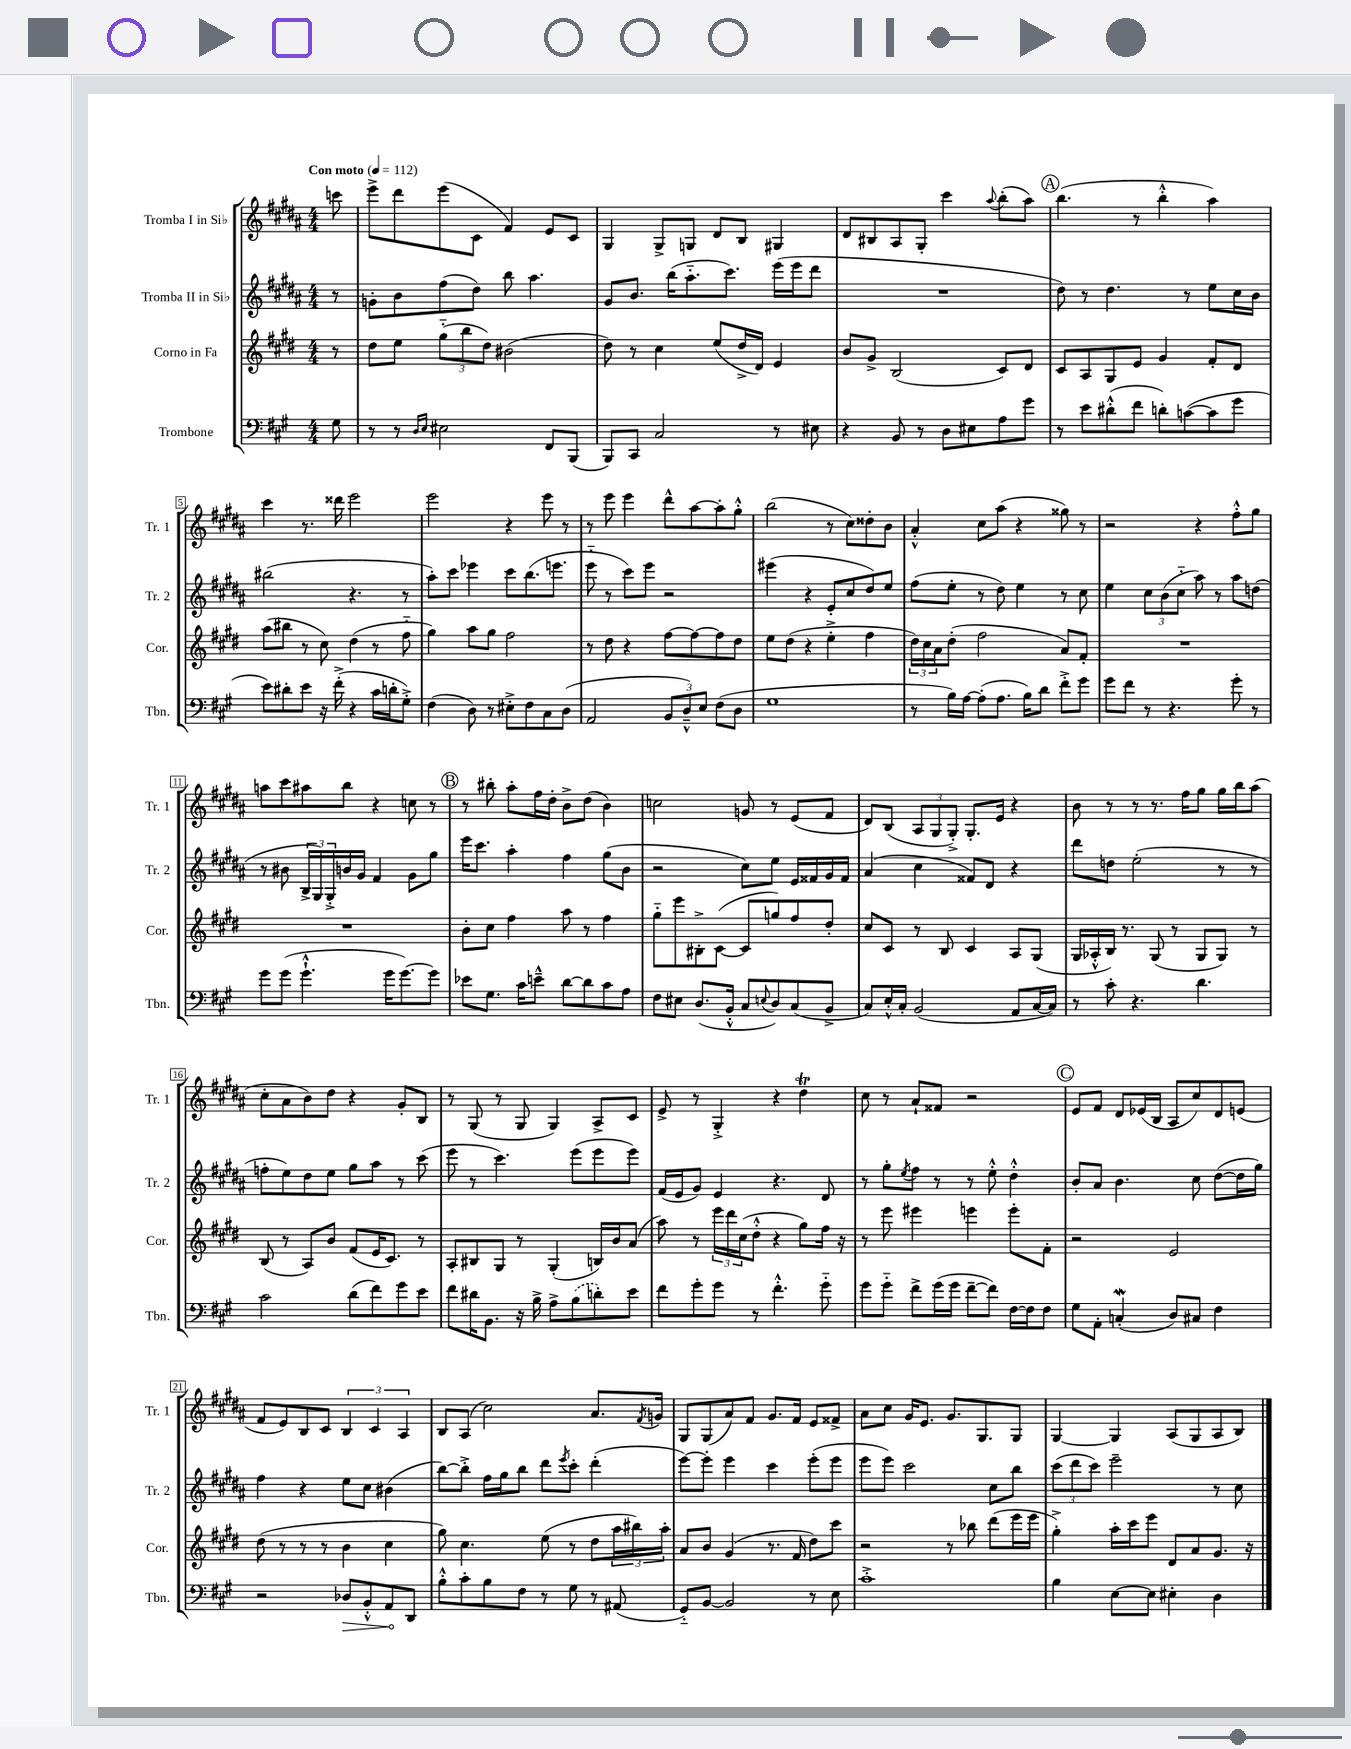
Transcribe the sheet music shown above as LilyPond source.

<<
\new StaffGroup <<
\new Staff = "s0" \with { instrumentName = "Tromba I in Sib" shortInstrumentName = "Tr. 1" } {
    \clef treble \key b \major \numericTimeSignature \time 4/4 \partial 8 \tempo "Con moto" 4 = 112
    c'''8 |
    e'''8-> dis'''8 e'''8( cis'8 fis'4) e'8 cis'8 |
    gis4 gis8-> g8 dis'8 b8 gis4 |
    dis'8 bis8 ais8 gis8-. cis'''4 \appoggiatura { ais''8 } b''8-.( ais''8) |
    \mark \markup { \circle "A" } b''4.( r8 b''4-.-^ ais''4) |
    cis'''4 r8. disis'''16 e'''2 |
    e'''2 r4 e'''8 r8 |
    r8 e'''8 e'''4 dis'''8-^ ais''8~ ais''8-. gis''8-.-^ |
    b''2( r8 cis''8) disis''8-. b'8 |
    ais'4-.-^ cis''8 ais''8( r4 gisis''8) r8 |
    r2 r4 fis''8-.-^ gis''8 |
    a''8 cis'''8 ais''8 b''8 r4 c''8 r8 |
    \mark \markup { \circle "B" } r8 bis''8-. ais''8-. fis''16 dis''16-. b'8-> dis''8( b'4) |
    c''2 g'8 r8 e'8( fis'8 |
    dis'8) b8( \tuplet 3/2 { ais8 gis8 gis8-.->) } gis8.-. e'16 r4 |
    b'8 r8 r8 r8. fis''16 gis''8 gis''16 b''16 ais''8( |
    cis''8-. ais'8 b'8) dis''8 r4 gis'8-. b8 |
    r8 gis8( r8 gis8 gis4) ais8-> cis'8 |
    e'8-> r8 gis4-.-> r4 dis''4\trill |
    cis''8 r8 ais'8-! fisis'8 r2 |
    \mark \markup { \circle "C" } e'8 fis'8 dis'8 ees'16( b16 ais8 cis''8) dis'8 e'8( |
    fis'8 e'8) b8 cis'8 \tuplet 3/2 { b4 cis'4 ais4 } |
    b8 ais8( cis''2) ais'8. \acciaccatura { fis'8 } g'16 |
    gis8 gis8( ais'8) fis'8 gis'8. fis'16 e'8 fisis'8-> |
    ais'8 cis''8 gis'16 e'8. gis'8. gis8. gis8 |
    gis4~ gis4 ais8( gis8 ais8 b8) \bar "|." |
}
\new Staff = "s1" \with { instrumentName = "Tromba II in Sib" shortInstrumentName = "Tr. 2" } {
    \clef treble \key b \major \numericTimeSignature \time 4/4 \partial 8
    r8 |
    g'8-. b'8 fis''8( dis''8) b''8 ais''4. |
    gis'8 b'8. b''16( ais''8.-_ cis'''8.) e'''16( e'''16 dis'''8 |
    R1 |
    \mark \markup { \circle "A" } dis''8) r8 dis''4. r8 e''8 cis''16 b'16 |
    bis''2( r4. r8 |
    ais''8-.) cis'''8 ees'''4 cis'''8 b''8.( e'''8. |
    e'''8-_ r8 cis'''8) e'''8 r2 |
    eis'''4( r4 e'8-. cis''8 dis''8) e''8 |
    fis''8( e''8-. r8 dis''8) e''4 r8 cis''8 |
    e''4 \tuplet 3/2 { cis''8 b'8( cis''8-_ } ais''8) r8 ais''8 d''8( |
    r8 bis'8 \tuplet 3/2 { b16-> gis16) gis16-.-> } b'16 gis'16 fis'4 gis'8 gis''8 |
    \mark \markup { \circle "B" } e'''16 cis'''8. ais''4-. fis''4 gis''8( b'8 |
    r2 cis''8) e''8 e'16 fisis'16 gis'16 fisis'16 |
    ais'4( cis''4 fisis'8) dis'8 r4 |
    dis'''8 d''8 e''2-.( r8 r8 |
    f''8-. e''8) dis''8 e''8 gis''8 ais''8 r8 cis'''8( |
    e'''8 r8 cis'''4.) e'''8( e'''8 e'''8) |
    fis'16( e'16 gis'8) e'4 r4. dis'8 |
    r8 gis''8-. \acciaccatura { e''8 } fis''8 r8 r8 e''8-.-^ dis''4-.-^ |
    \mark \markup { \circle "C" } b'8-. ais'8 b'4. cis''8 dis''8~( dis''16 gis''16) |
    fis''4 r4 e''8 cis''8 bis'4( |
    b''8~) b''8-.-> fis''16 gis''16 b''8 dis'''8 \acciaccatura { e'''8 } cis'''8-. dis'''4-.( |
    e'''8~) e'''8-. e'''4 cis'''4 e'''8-.( e'''8 |
    e'''8 e'''8) cis'''2 cis''8 b''8 |
    \tuplet 3/2 { cis'''8( dis'''8 cis'''8) } e'''2-- r8 cis''8 \bar "|." |
}
\new Staff = "s2" \with { instrumentName = "Corno in Fa" shortInstrumentName = "Cor." } {
    \clef treble \key e \major \numericTimeSignature \time 4/4 \partial 8
    r8 |
    dis''8 e''8 \tuplet 3/2 { gis''8-_( b''8 dis''8) } bis'2( |
    dis''8) r8 cis''4 e''8( dis''16-> dis'16) e'4 |
    b'8 gis'8-> b2( cis'8) dis'8 |
    \mark \markup { \circle "A" } cis'8 a8 gis8 e'8 gis'4 fis'8-. dis'8 |
    a''8( bis''8 r8 cis''8) dis''4( r8 fis''8-_ |
    gis''4) a''8 gis''8 fis''2 |
    r8 dis''8 r4 fis''8~ fis''8~ fis''8 dis''8 |
    e''8 dis''8( r4 e''4-.-> fis''4 |
    \tuplet 3/2 { dis''16) cis''16 a'16 } dis''8-.( fis''2 a'8) fis'8-. |
    R1 |
    R1 |
    \mark \markup { \circle "B" } b'8-. cis''8 fis''4 a''8 r8 fis''4 |
    gis''8-_ e'''8 bis8-.-> cis'8~( cis'8 g''8) fis''8 dis''8-. |
    cis''8 cis'8 r8 b8 cis'4 a8 gis8( |
    gis16 aes16-.-^ b16) r8. gis8( r8 gis8 gis8) r8 |
    b8( r8 a8) b'8 fis'8( e'16 cis'8.) r8 |
    a8-. bis8 gis8 r8 gis4-.( b16) b'16 a'8( |
    a''8) r8 \tuplet 3/2 { e'''16 dis'''16 cis''16( } dis''8-.-^ r4 gis''8) fis''16 r16 |
    r8 e'''8 eis'''4 e'''4 e'''8-. fis'8-. |
    \mark \markup { \circle "C" } r2 e'2 |
    dis''8( r8 r8 r8 b'4 cis''4 |
    gis''8) cis''4. e''8( r8 dis''8 \tuplet 3/2 { a''16 bis''16) a''16-. } |
    a'8 b'8 gis'4( r8. fis'16 dis''8) cis'''8 |
    r2 r8 bes''8 dis'''8( e'''16 e'''16 |
    gis''4-.->) a''16-. cis'''16 e'''8 dis'8 a'8 gis'8. r16 \bar "|." |
}
\new Staff = "s3" \with { instrumentName = "Trombone" shortInstrumentName = "Tbn." } {
    \clef bass \key a \major \numericTimeSignature \time 4/4 \partial 8
    gis8 |
    r8 r8 \grace { d16 e16 } eis2 fis,8 b,,8( |
    b,,8) cis,8 cis2 r8 eis8 |
    r4 b,8 r8 d8 eis8 a8 gis'8 |
    \mark \markup { \circle "A" } r8 e'8 dis'8-.-^( fis'8 d'8-.) c'8~( c'8 gis'8 |
    e'8) dis'8-. e'8 r16 fis'16-.->( r4 cis'16 d'16-. gis8-.->) |
    fis4( d8) r8 eis8-.-> fis8 cis8 d8( |
    a,2 \tuplet 3/2 { b,8 d8---^) e8 } fis8( d8 |
    gis1 |
    r8 b16) a16~ a8-.( a8. b16) d'8 fis'8-.-> gis'8 |
    gis'8 fis'8 r8 r4. gis'8-. r8 |
    gis'8 gis'8( gis'4.-!-^ gis'16 gis'8.~) gis'8 |
    \mark \markup { \circle "B" } ees'8 gis8. cis'16 e'8---^ d'8~ d'8 cis'8 a8 |
    fis8 eis8 d8.( b,16-.-^ cis8 \appoggiatura { e8 } d8) cis8( b,8-> |
    cis8) e16-.-^ cis16-. b,2( a,8 cis16~ cis16) |
    r8 cis'8-. r4. d'4. |
    cis'2 d'8( fis'8) gis'8 e'8 |
    fis'8 dis'16 b,8. r16 b16-> a8-> \once \slurDashed b8( d'8-.) e'8 |
    fis'8 gis'8-. gis'8 r8 fis'4.-.-^ gis'8-_ |
    gis'8 gis'8-_ fis'8-> gis'16( gis'16 fis'8~-- fis'8) fis16~ fis16 fis8 |
    \mark \markup { \circle "C" } gis8 a,8-. c4-.\mordent( d8) cis8 fis4 |
    r2 \once \override Hairpin.circled-tip = ##t des8\> b,8-.-^ a,8\! d,8 |
    b8-.-^ cis'8-. b8 fis8 r8 gis8 r8 ais,8( |
    gis,8-_) b,8~ b,2 r8 e8 |
    cis'1-.-> |
    b4 e8~ e8 eis4-. d4 \bar "|." |
}
>>
>>
\layout { \context { \Score \override BarNumber.stencil = #(make-stencil-boxer 0.1 0.3 ly:text-interface::print) } }
